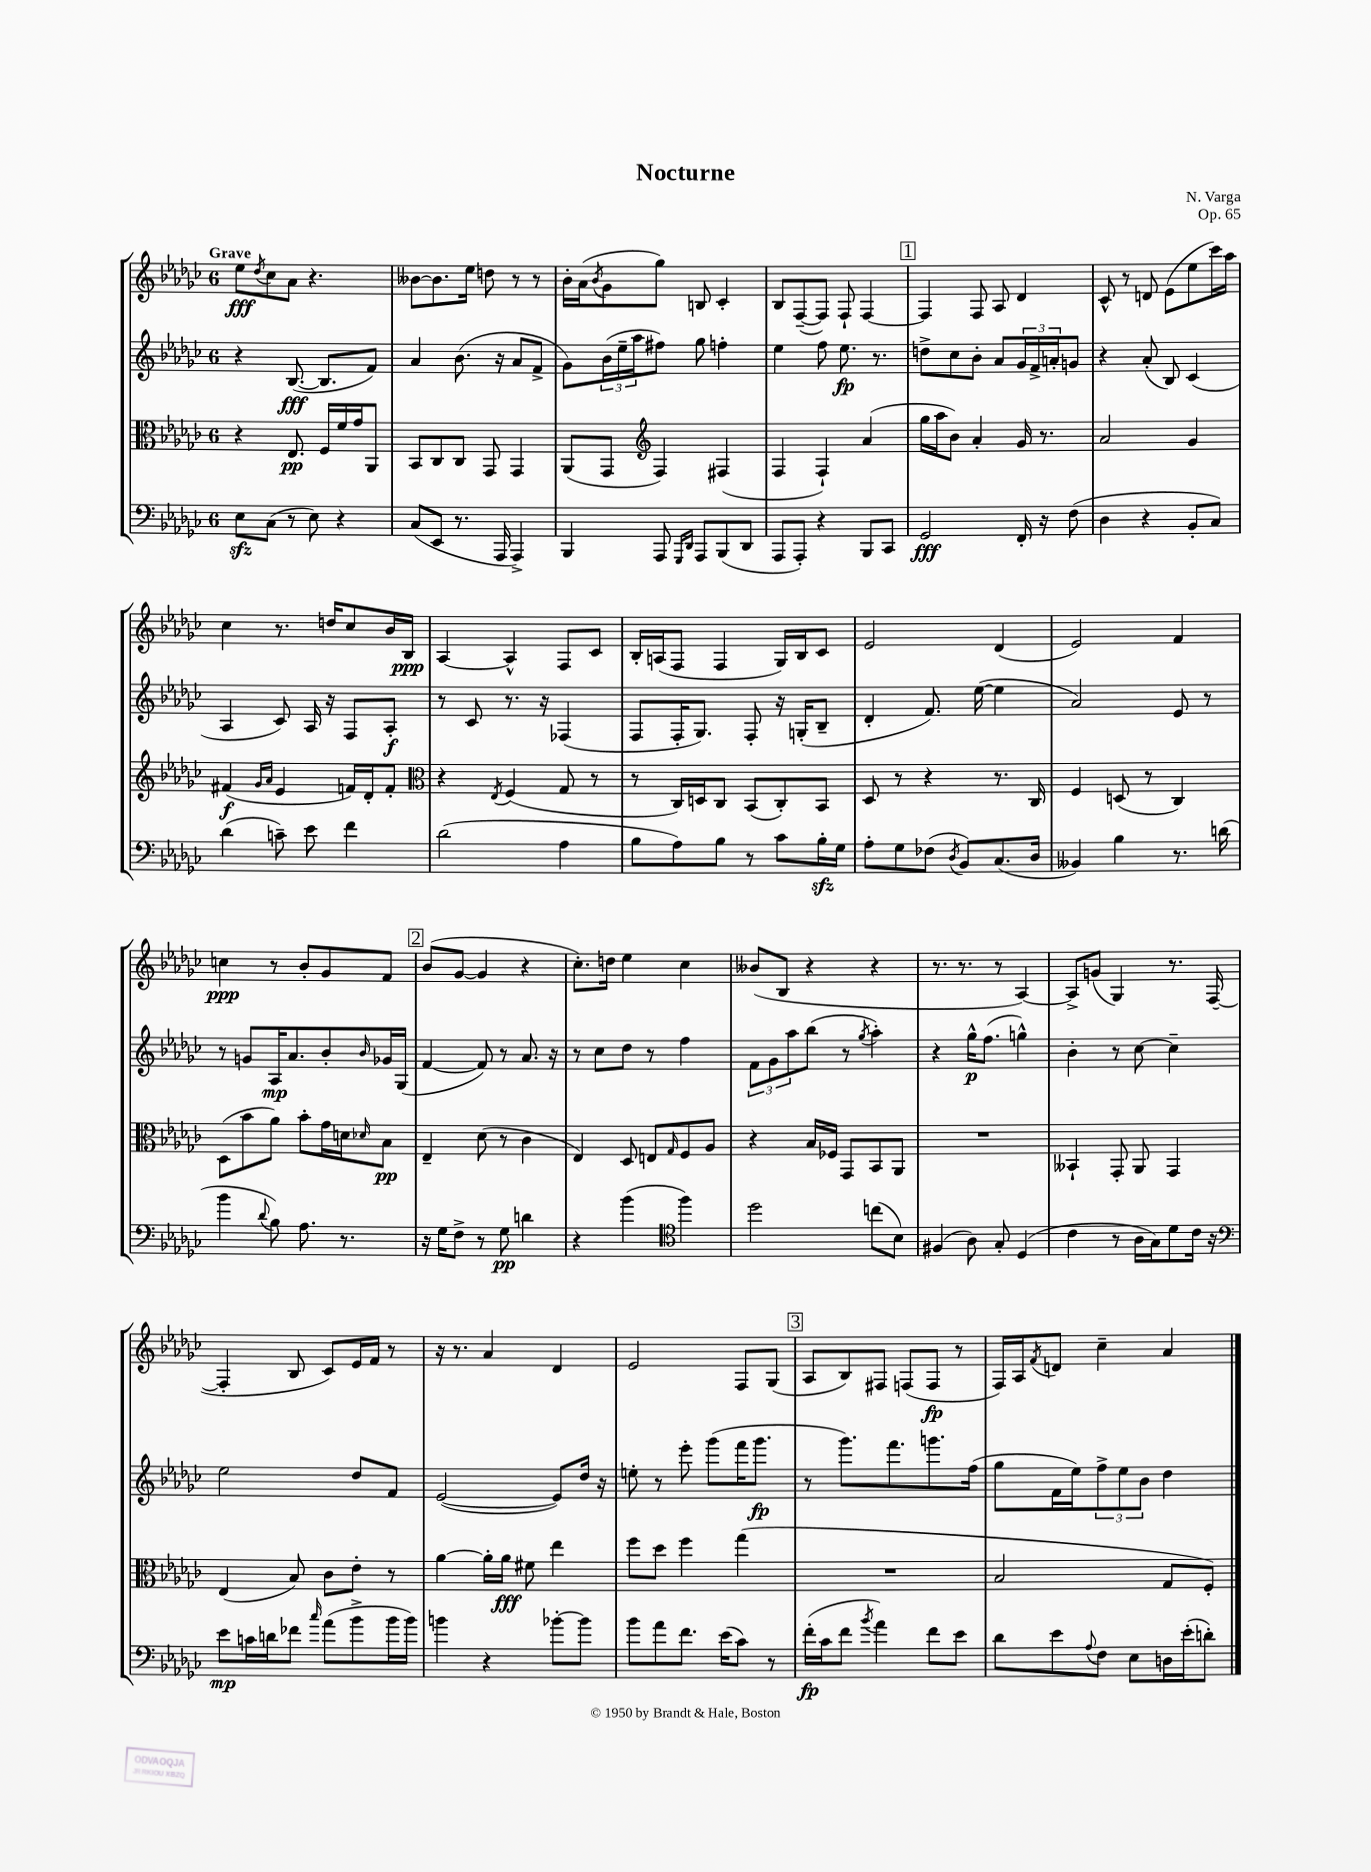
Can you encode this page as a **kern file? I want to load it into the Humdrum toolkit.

**kern	**dynam	**kern	**dynam	**kern	**dynam	**kern	**dynam
*part4	*part4	*part3	*part3	*part2	*part2	*part1	*part1
*staff4	*staff4	*staff3	*staff3	*staff2	*staff2	*staff1	*staff1
*clefF4	*	*clefC3	*	*clefG2	*	*clefG2	*
*k[b-e-a-d-g-c-]	*	*k[b-e-a-d-g-c-]	*	*k[b-e-a-d-g-c-]	*	*k[b-e-a-d-g-c-]	*
*M6/8	*	*M6/8	*	*M6/8	*	*M6/8	*
=1	=1	=1	=1	=1	=1	=1	=1
!	!	!	!	!	!	!LO:TX:a:B:t=Grave	!
8E-zz\L	.	4r	.	4r	.	8ee-\L	fff
.	.	.	.	.	.	8qdd-/	.
(8C-\J	.	.	.	.	.	8cc-\	.
8r	.	8.E-/	pp	([8.B-/	fff	8a-\J	.
8E-\)	.	.	.	.	.	4.r	.
.	.	16F/LL	.	8.B-/L]	.	.	.
4r	.	16f/	.	.	.	.	.
.	.	16g-/J	.	.	.	.	.
.	.	8AA-/J	.	8f/J)	.	.	.
=2	=2	=2	=2	=2	=2	=2	=2
(8C-/L	.	8BB-/L	.	4a-/	.	[8b--X\L	.
8EE-/J	.	8C-/	.	.	.	8.b--\]	.
8.r	.	8C-/J	.	(8.b-\	.	.	.
.	.	.	.	.	.	16ee-\Jk	.
.	.	8GG-/	.	.	.	8ddn\	.
16AAA-/	.	.	.	16r	.	.	.
4AAA-^/)	.	4GG-/	.	8a-/L	.	8r	.
.	.	.	.	8f^/J	.	8r	.
=3	=3	=3	=3	=3	=3	=3	=3
4BBB-/	.	(8AA-/L	.	8g-\L)	.	16b-'\LL	.
.	.	.	.	.	.	(16a-\J	.
.	.	.	.	.	.	8qb-/	.
.	.	8GG-/J	.	(24b-\L	.	8g-\	.
.	.	.	.	24ee-~\	.	.	.
.	.	.	.	24aa-\J	.	.	.
*	*	*clefG2	*	*	*	*	*
8AAA-/	.	4F/)	.	8ff#X\J)	.	8gg-\J)	.
16qqGGG-/LL	.	.	.	.	.	.	.
16qqDD-/JJ	.	.	.	.	.	.	.
8AAA-/L	.	.	.	8gg-\	.	8Bn/	.
(8BBB-/	.	(4F#X/	.	4ffn'\	.	4c-'/	.
8DD-/J	.	.	.	.	.	.	.
=4	=4	=4	=4	=4	=4	=4	=4
8AAA-/L	.	4F/	.	4ee-\	.	8B-/L	.
8AAA-'/J)	.	.	.	.	.	([8F~/	.
4r	.	4F`/)	.	8ff\	.	8F/J])	.
.	.	.	.	8.ee-\	fp	8F`/	.
8BBB-/L	.	(4a-/	.	.	.	[4F/	.
.	.	.	.	8.r	.	.	.
8CC-/J	.	.	.	.	.	.	.
!!LO:REH:place=s1:t=1
=5	=5	=5	=5	=5	=5	=5	=5
2GG-/	fff	16gg-\LL	.	8ddn^\L	.	4F/]	.
.	.	16aa-\J	.	.	.	.	.
.	.	8b-\J)	.	8cc-\	.	.	.
.	.	4a-'/	.	8b-'\J	.	8F/	.
.	.	.	.	8a-/L	.	8A-/	.
16FF'/	.	16g-/	.	24g-/L	.	4d-/	.
.	.	.	.	24f^/	.	.	.
16r	.	8.r	.	.	.	.	.
.	.	.	.	24an'/J	.	.	.
(8F\	.	.	.	8gn/J	.	.	.
=6	=6	=6	=6	=6	=6	=6	=6
4D-\	.	2a-/	.	4r	.	8c-^^/	.
.	.	.	.	.	.	8r	.
4r	.	.	.	(8a-'/	.	8dn/	.
.	.	.	.	8B-/)	.	(8e-\L	.
8BB-'/L	.	4g-/	.	(4c-/	.	8ee-\	.
8C-/J)	.	.	.	.	.	16ccc-\L)	.
.	.	.	.	.	.	16aa-\JJ	.
!!LO:LB:g=z
=7	=7	=7	=7	=7	=7	=7	=7
(4d-\	.	(4f#X/	f	4A-/	.	4cc-\	.
.	.	16qqg-/LL	.	.	.	.	.
.	.	16qqa-/JJ	.	.	.	.	.
8cn~\)	.	4e-/	.	8c-/)	.	8.r	.
8e-\	.	.	.	16A-/	.	.	.
.	.	.	.	16r	.	16ddn/KL	.
4f\	.	16fn/LL)	.	8F/L	.	8cc-/	.
.	.	16d-'/J	.	.	.	.	.
.	.	8f'/J	.	8A-'/J	f	16b-/L	.
.	.	.	.	.	.	16B-/JJ	ppp
=8	=8	=8	=8	=8	=8	=8	=8
*	*	*clefC3	*	*	*	*	*
(2d-\	.	4r	.	8r	.	[4A-/	.
.	.	.	.	8c-/	.	.	.
.	.	8qE-/	.	.	.	.	.
.	.	(4F/	.	8.r	.	4A-^^/]	.
.	.	.	.	16r	.	.	.
4A-\	.	8G-/	.	(4F-X/	.	8F/L	.
.	.	8r	.	.	.	8c-/J	.
=9	=9	=9	=9	=9	=9	=9	=9
8B-\L	.	8r	.	8F/L	.	16B-'/LL	.
.	.	.	.	.	.	(16An/J	.
8A-\)	.	16C-/LL)	.	16F'/K	.	8F/J	.
.	.	16Dn/J	.	8.G-/J)	.	.	.
8B-\J	.	8C-/J	.	.	.	4F/	.
8r	.	(8BB-/L	.	8F'/	.	.	.
8c-\L	.	8C-'/)	.	16r	.	16G-/LL)	.
.	.	.	.	(16Gn'/KL	.	16B-/J	.
16B-zz'\L	.	8BB-/J	.	8B-~/J	.	8c-/J	.
16G-\JJ	.	.	.	.	.	.	.
=10	=10	=10	=10	=10	=10	=10	=10
8A-'\L	.	8D-/	.	4d-'/	.	2e-/	.
8G-\	.	8r	.	.	.	.	.
(8F-X\J	.	4r	.	8.f/)	.	.	.
8qD-/	.	.	.	.	.	.	.
8BB-/L)	.	.	.	.	.	.	.
.	.	.	.	([16ee-\	.	.	.
(8.C-/	.	8.r	.	4ee-\]	.	(4d-/	.
16D-/Jk	.	16C-/	.	.	.	.	.
=11	=11	=11	=11	=11	=11	=11	=11
4BB--X/)	.	4F/	.	2a-/)	.	2e-/)	.
4B-\	.	(8Dn/	.	.	.	.	.
.	.	8r	.	.	.	.	.
8.r	.	4C-/)	.	8e-/	.	4f/	.
.	.	.	.	8r	.	.	.
(16dn\	.	.	.	.	.	.	.
!!LO:LB:g=z
=12	=12	=12	=12	=12	=12	=12	=12
4b-\	.	(8D-\L	.	8r	.	4ccn\	ppp
.	.	8b-\	.	8gn/L	.	.	.
8qqd-/	.	.	.	.	.	.	.
8B-\)	.	8a-\J)	.	16A-/K	mp	8r	.
.	.	.	.	8.a-/	.	.	.
8.A-\	.	8b-'\L	.	.	.	8b-'/L	.
.	.	16g-\L	.	8b-'/	.	8g-/	.
8.r	.	16dn\J	.	.	.	.	.
.	.	16qqd-X/	.	16qqb-/	.	.	.
.	.	8B-\J	pp	16g-X/L	.	8f/J	.
.	.	.	.	(16G-/JJ	.	.	.
!!LO:REH:place=s1:t=2
=13	=13	=13	=13	=13	=13	=13	=13
16r	.	4E-~/	.	[4f/	.	(8b-/L	.
16G-\KL	.	.	.	.	.	.	.
8F^\J	.	.	.	.	.	[8g-/J	.
8r	.	(8d-\	.	8f/])	.	4g-/]	.
8G-\	pp	8r	.	8r	.	.	.
4dn\	.	4c-\	.	8.a-/	.	4r	.
.	.	.	.	16r	.	.	.
=14	=14	=14	=14	=14	=14	=14	=14
4r	.	4E-/)	.	8r	.	8.cc-'\L)	.
.	.	.	.	8cc-\L	.	.	.
.	.	.	.	.	.	16ddn\Jk	.
(4b-\	.	8D-/	.	8dd-\J	.	4ee-\	.
.	.	8En/L	.	8r	.	.	.
*clefC4	*	*	*	*	*	*	*
.	.	16qqG-/	.	.	.	.	.
4ff\)	.	8F/	.	4ff\	.	4cc-\	.
.	.	8A-/J	.	.	.	.	.
=15	=15	=15	=15	=15	=15	=15	=15
2dd-\	.	4r	.	12f\L	.	(8b--X/L	.
.	.	.	.	12g-\	.	.	.
.	.	.	.	.	.	8B-/J	.
.	.	.	.	12aa-\	.	.	.
.	.	16B-/LL	.	(8bb-\J	.	4r	.
.	.	16F-X/JJ	.	.	.	.	.
.	.	8GG-/L	.	8r	.	.	.
.	.	.	.	8qgg-/	.	.	.
(8ccn\L	.	8BB-/	.	4aa-'\)	.	4r	.
8B-\J)	.	8AA-/J	.	.	.	.	.
=16	=16	=16	=16	=16	=16	=16	=16
(4F#X/	.	2.r	.	4r	.	8.r	.
.	.	.	.	.	.	8.r	.
8A-\)	.	.	.	16gg-^^\KL	p	.	.
.	.	.	.	(8.ff\J	.	.	.
8G-'/	.	.	.	.	.	8r	.
(4D-/	.	.	.	4ggn^^\)	.	[4A-/)	.
=17	=17	=17	=17	=17	=17	=17	=17
4c-\	.	4BB--X`/	.	4b-'\	.	8A-^/L]	.
.	.	.	.	.	.	(8gn/J	.
8r	.	8GG-'/	.	8r	.	4G-/)	.
16A-\LL	.	8AA-/	.	[8cc-\	.	.	.
16G-\J)	.	.	.	.	.	.	.
8d-\	.	4GG-/	.	4cc-~\]	.	8.r	.
16c-\Jk	.	.	.	.	.	.	.
16r	.	.	.	.	.	([16F/	.
!!LO:LB:g=z
=18	=18	=18	=18	=18	=18	=18	=18
*clefF4	*	*	*	*	*	*	*
8e-\L	mp	(4E-/	.	2ee-\	.	4F'/]	.
16cn\L	.	.	.	.	.	.	.
16dn\J	.	.	.	.	.	.	.
8f-X\J	.	8B-/)	.	.	.	8B-/	.
16qqcc-/	.	.	.	.	.	.	.
(8a-\L	.	8c-\L	.	.	.	8c-/L)	.
8b-^\	.	8e-'\J	.	8dd-/L	.	16e-/L	.
.	.	.	.	.	.	16f/JJ	.
16b-\L	.	8r	.	8f/J	.	8r	.
16b-\JJ)	.	.	.	.	.	.	.
=19	=19	=19	=19	=19	=19	=19	=19
4bn\	.	[4a-\	.	([2e-/	.	16r	.
.	.	.	.	.	.	8.r	.
4r	.	16a-'\LL]	.	.	.	4a-/	.
.	.	16a-\JJ	fff	.	.	.	.
.	.	8f#X\	.	.	.	.	.
[8b-X'\L	.	4ee-\	.	8e-/L])	.	4d-/	.
8b-\J]	.	.	.	16dd-/Jk	.	.	.
.	.	.	.	16r	.	.	.
=20	=20	=20	=20	=20	=20	=20	=20
8b-\L	.	8ff\L	.	8een'\	.	2e-/	.
8a-\	.	8dd-\J	.	8r	.	.	.
8.f\J	.	4ff\	.	8eee-'\	.	.	.
.	.	.	.	(8ggg-\L	.	.	.
(16e-\KL	.	.	.	.	.	.	.
8c-\J)	.	(4gg-\	.	16fff\K	.	8F/L	.
.	.	.	.	8.ggg-\J	fp	.	.
8r	.	.	.	.	.	(8G-/J	.
!!LO:REH:place=s1:t=3
=21	=21	=21	=21	=21	=21	=21	=21
(16f'\LL	fp	2.r	.	8r	.	8A-/L	.
16c-\J	.	.	.	.	.	.	.
8f\J	.	.	.	8.ggg-\L)	.	8B-/)	.
8qb-/	.	.	.	.	.	.	.
4a-\)	.	.	.	.	.	8F#X/J	.
.	.	.	.	8.fff\	.	.	.
.	.	.	.	.	.	(8Fn/L	.
8f\L	.	.	.	8.gggn\	.	8F/J	fp
8e-\J	.	.	.	.	.	8r	.
.	.	.	.	(16ff\Jk	.	.	.
=22	=22	=22	=22	=22	=22	=22	=22
8d-\L	.	2B-/	.	8gg-\L	.	16F/LL)	.
.	.	.	.	.	.	16A-/J	.
.	.	.	.	.	.	8qf/	.
8e-\	.	.	.	16f\L	.	8dn/J	.
.	.	.	.	16ee-\J)	.	.	.
8qqA-/	.	.	.	.	.	.	.
8F\J	.	.	.	12ff^\	.	4cc-~\	.
.	.	.	.	12ee-\	.	.	.
8E-\L	.	.	.	.	.	.	.
.	.	.	.	12b-\J	.	.	.
16Dn\L	.	8G-/L	.	4dd-\	.	4a-/	.
(16e-'\J	.	.	.	.	.	.	.
8dn'\J)	.	8F'/J)	.	.	.	.	.
==	==	==	==	==	==	==	==
*-	*-	*-	*-	*-	*-	*-	*-
